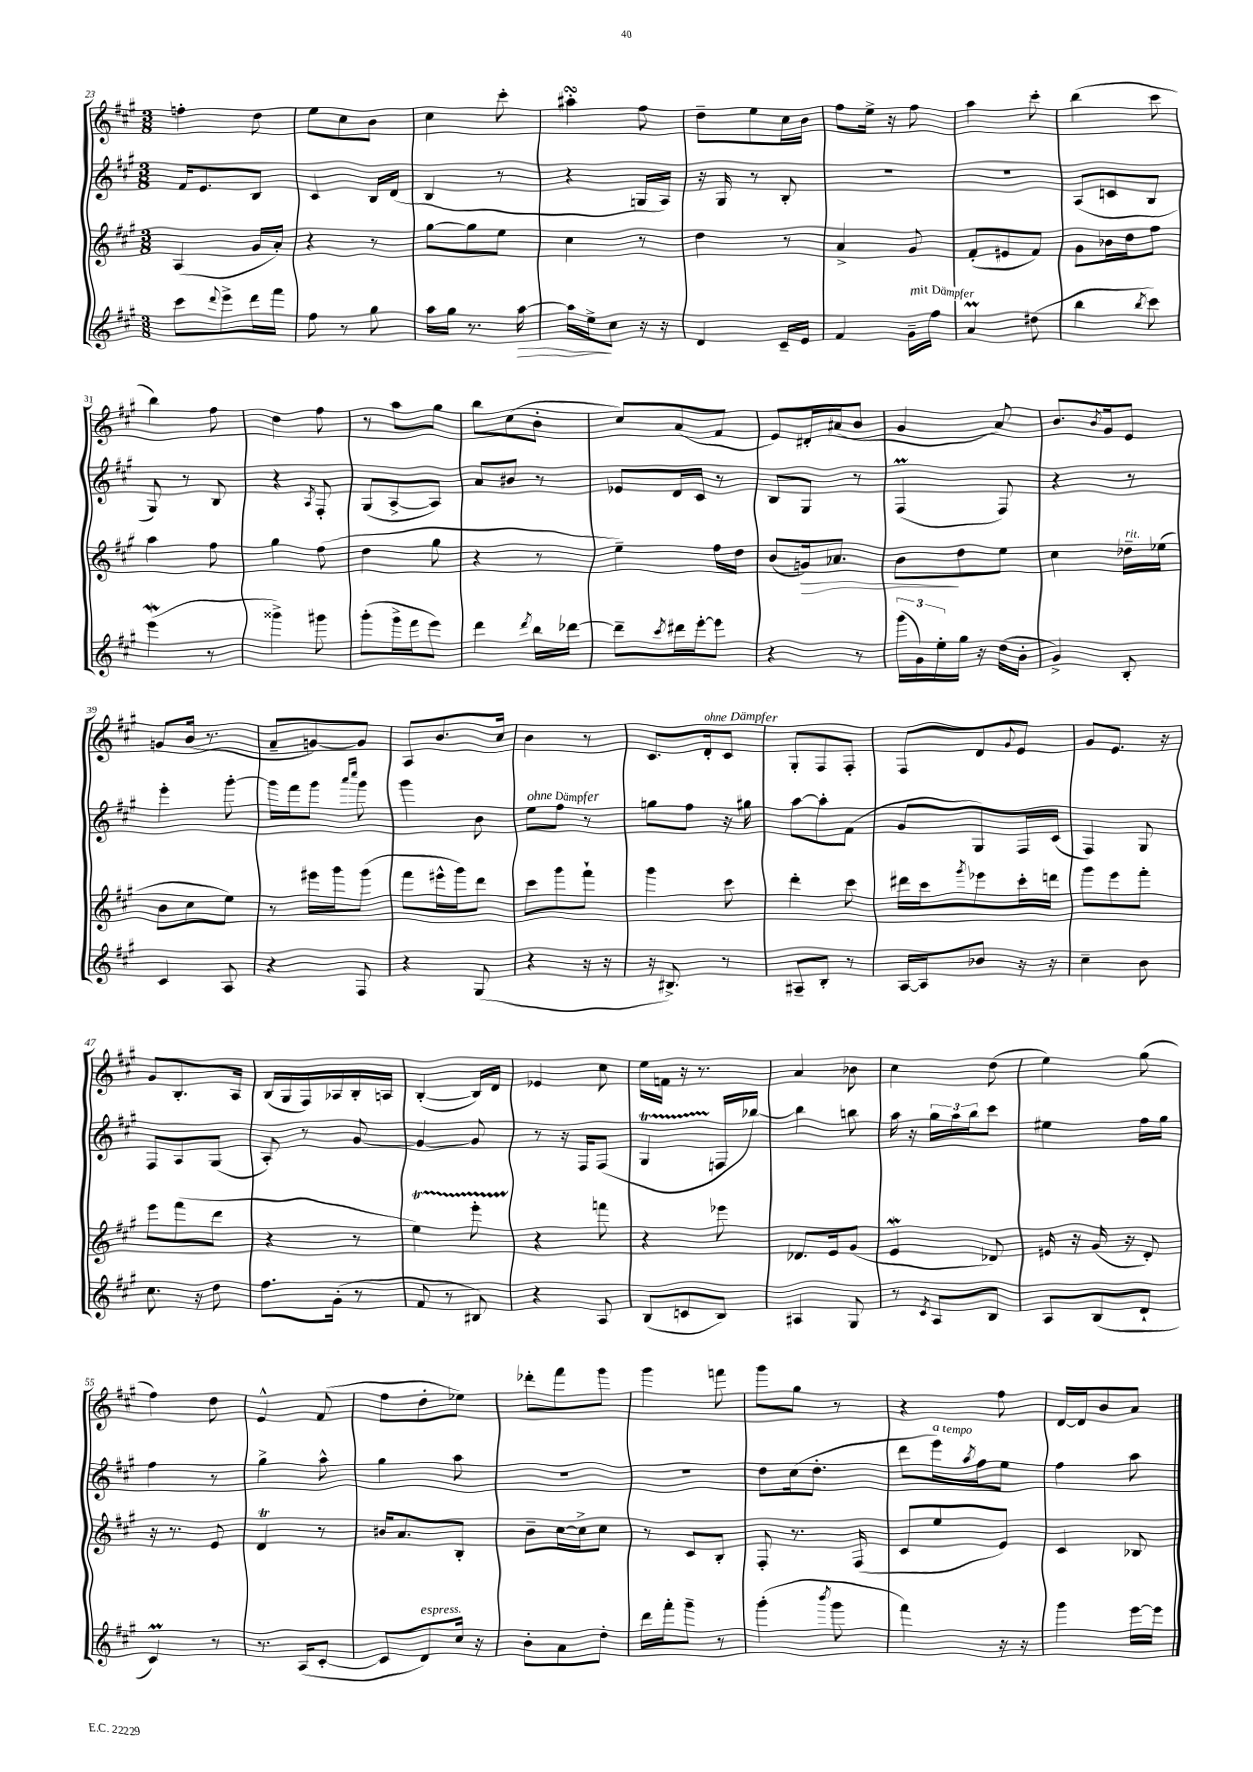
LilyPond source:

<<
\new StaffGroup <<
\new Staff = "s0" {
    \clef treble \key a \major \numericTimeSignature \time 3/8
    f''4-. d''8 |
    e''8 cis''8 b'8 |
    cis''4 cis'''8-. |
    ais''4-.\turn fis''8 |
    d''8-- e''8 cis''16 b'16 |
    fis''8 e''16-> r16 fis''8 |
    a''4 cis'''8-. |
    b''4( cis'''8 |
    b''4) fis''8 |
    d''4 fis''8 |
    r8 a''8 gis''8 |
    b''8 cis''8( b'8-. |
    cis''8) a'8( fis'8 |
    e'8) dis'16-. ais'16( b'8 |
    gis'4 a'8) |
    b'8. \acciaccatura { b'8 } gis'16 e'8 |
    g'8 b'16( r8. |
    a'8-- g'8~) g'8 |
    a8 b'8. cis''16 |
    b'4 r8 |
    cis'8. d'16-.^\markup { \italic "ohne Dämpfer" } cis'8 |
    gis8-. fis8 fis8-. |
    fis8 d'8 \appoggiatura { gis'8 } e'8 |
    gis'8 e'8. r16 |
    gis'8 b8.-. a16 |
    b16( gis16 fis16) aes16 b16-. a16 |
    b4~-.( b16) d'16 |
    ees'4 cis''8 |
    e''16 f'16 r16 r8. |
    a'4 bes'8 |
    cis''4 d''8( |
    e''4) gis''8( |
    fis''4) d''8 |
    e'4-^ fis'8( |
    fis''8 d''8-. ees''8) |
    des'''8-. fis'''8 gis'''8 |
    gis'''4 f'''8 |
    gis'''8 gis''8 r8 |
    r4 fis''8 |
    d'16~ d'16 b'8 a'8 \bar "|." |
}
\new Staff = "s1" {
    \clef treble \key a \major \numericTimeSignature \time 3/8
    fis'16 e'8. b8 |
    cis'4 b16 d'16( |
    b4 r8 |
    r4 g16 a16) |
    r16 gis16 r8 b8-. |
    R4. |
    R4. |
    a8( c'8 b8 |
    gis8) r8 b8 |
    r4 \acciaccatura { a8 } fis8-. |
    gis8( a8~-> a8) |
    a'8 bis'8 r8 |
    ees'8 d'16 cis'16 r8 |
    b8 gis8 r8 |
    fis4\prall( fis8) |
    r4 r8 |
    e'''4-. gis'''8~-. |
    gis'''16 fis'''16 gis'''8 \grace { a'''16 cis''''16 } gis'''8 |
    gis'''4 b'8 |
    e''8^\markup { \italic "ohne Dämpfer" } fis''8 r8 |
    g''8 fis''8 r16 gis''16 |
    a''8~ a''8-. fis'8( |
    gis'8 gis8) fis16 cis'16( |
    fis4) gis8 |
    fis8 a8 gis8( |
    a8-.) r8 gis'8~ |
    gis'4~ gis'8 |
    r8 r16 fis16 fis8( |
    gis4\startTrillSpan f16\stopTrillSpan bes''16~) |
    bes''4 b''8 |
    a''16 r16 \tuplet 3/2 { gis''16 a''16 b''16 } cis'''8 |
    eis''4 fis''16 gis''16 |
    fis''4 r8 |
    gis''4-> a''8-^ |
    gis''4 a''8 |
    R4. |
    R4. |
    d''8 cis''16( d''8.-. |
    d'''8 e'''16^\markup { \italic "a tempo" }) \acciaccatura { a''8 } fis''16 e''8 |
    fis''4 a''8 \bar "|." |
}
\new Staff = "s2" {
    \clef treble \key a \major \numericTimeSignature \time 3/8
    a4( gis'16 a'16-.) |
    r4 r8 |
    gis''8~ gis''8 e''8 |
    cis''4 r8 |
    d''4 r8 |
    a'4-> gis'8 |
    fis'8-.( eis'8 fis'8) |
    gis'8 bes'16 d''16 fis''8 |
    a''4 fis''8 |
    gis''4 fis''8( |
    d''4 gis''8 |
    r4 r8 |
    e''4--) fis''16 d''16 |
    b'8( g'16\>) aes'8. |
    b'8\! d''8 e''8 |
    cis''4 des''16--^\markup { \italic "rit." } ees''16( |
    b'8 cis''8 e''8) |
    r8 eis'''16 gis'''16 gis'''8( |
    fis'''8 eis'''16-^ gis'''16) d'''8 |
    cis'''8 gis'''8 fis'''8-! |
    gis'''4 cis'''8 |
    d'''4-. cis'''8 |
    dis'''16 cis'''16 \acciaccatura { gis'''8 } ees'''8 cis'''16-. d'''16 |
    gis'''8 e'''8 fis'''8-. |
    e'''8 fis'''8( d'''8 |
    r4 r8 |
    e''4\startTrillSpan) e'''8-. |
    r4\stopTrillSpan f'''8 |
    r4 ees'''8 |
    des'8. e'16 gis'8( |
    e'4\mordent des'8) |
    eis'16 r16 gis'16( r16 d'8-.) |
    r16 r8. e'8 |
    d'4\trill r8 |
    bis'16 a'8. b8-. |
    b'8-- cis''16~ cis''16-> cis''8 |
    r8 cis'8 b8-. |
    fis8-. r8. fis16( |
    cis'8 e''8 e'8) |
    cis'4 bes8 \bar "|." |
}
\new Staff = "s3" {
    \clef treble \key a \major \numericTimeSignature \time 3/8
    cis'''8 \appoggiatura { d'''8 } e'''8-> d'''16 fis'''16 |
    fis''8 r8 gis''8 |
    a''16 gis''16 r8. a''16~\> |
    a''16 e''16->\! cis''8 r16 r16 |
    d'4 cis'16-- e'16 |
    fis'4 gis'16--^\markup { \italic "mit Dämpfer" } fis''16 |
    a'4\prall dis''8( |
    b''4 \acciaccatura { b''8 } cis'''8) |
    e'''4\mordent( r8 |
    gisis'''4->) gis'''8 |
    gis'''8-.( gis'''16-> fis'''16 e'''8) |
    d'''4 \acciaccatura { d'''8 } b''16 des'''16~ |
    des'''8-- \acciaccatura { cis'''8 } dis'''16 e'''16~-. e'''8 |
    r4 r8 |
    \tuplet 3/2 { gis'''16( gis'16) e''16-. } gis''16 r16 d''16( b'16-. |
    gis'4->) b8-. |
    cis'4 a8 |
    r4 fis8 |
    r4 gis8( |
    r4 r16 r16 |
    r16 bis8.->) r8 |
    ais8-- b8-. r8 |
    a16~ a16 bes'8 r16 r16 |
    cis''4-- b'8 |
    cis''8. r16 d''8 |
    fis''8. gis'16-.( r8 |
    fis'8 r8 bis8) |
    r4 a8 |
    b8( c'8 b8) |
    ais4 gis8 |
    r8 \acciaccatura { cis'8 } a8 b8 |
    a8 b8( d'8-! |
    cis'4\prall) r8 |
    r8. a16( cis'8~-. |
    cis'8 d'8^\markup { \italic "espress." }) cis''16 r16 |
    b'8-. a'8 d''8-. |
    d'''16 fis'''16-. gis'''8-- r8 |
    gis'''4-.( \acciaccatura { b'''8 } gis'''8 |
    fis'''4) r16 r16 |
    gis'''4 e'''16~ e'''16 \bar "|." |
}
>>
>>
\layout { \context { \Score currentBarNumber = #23 } }
